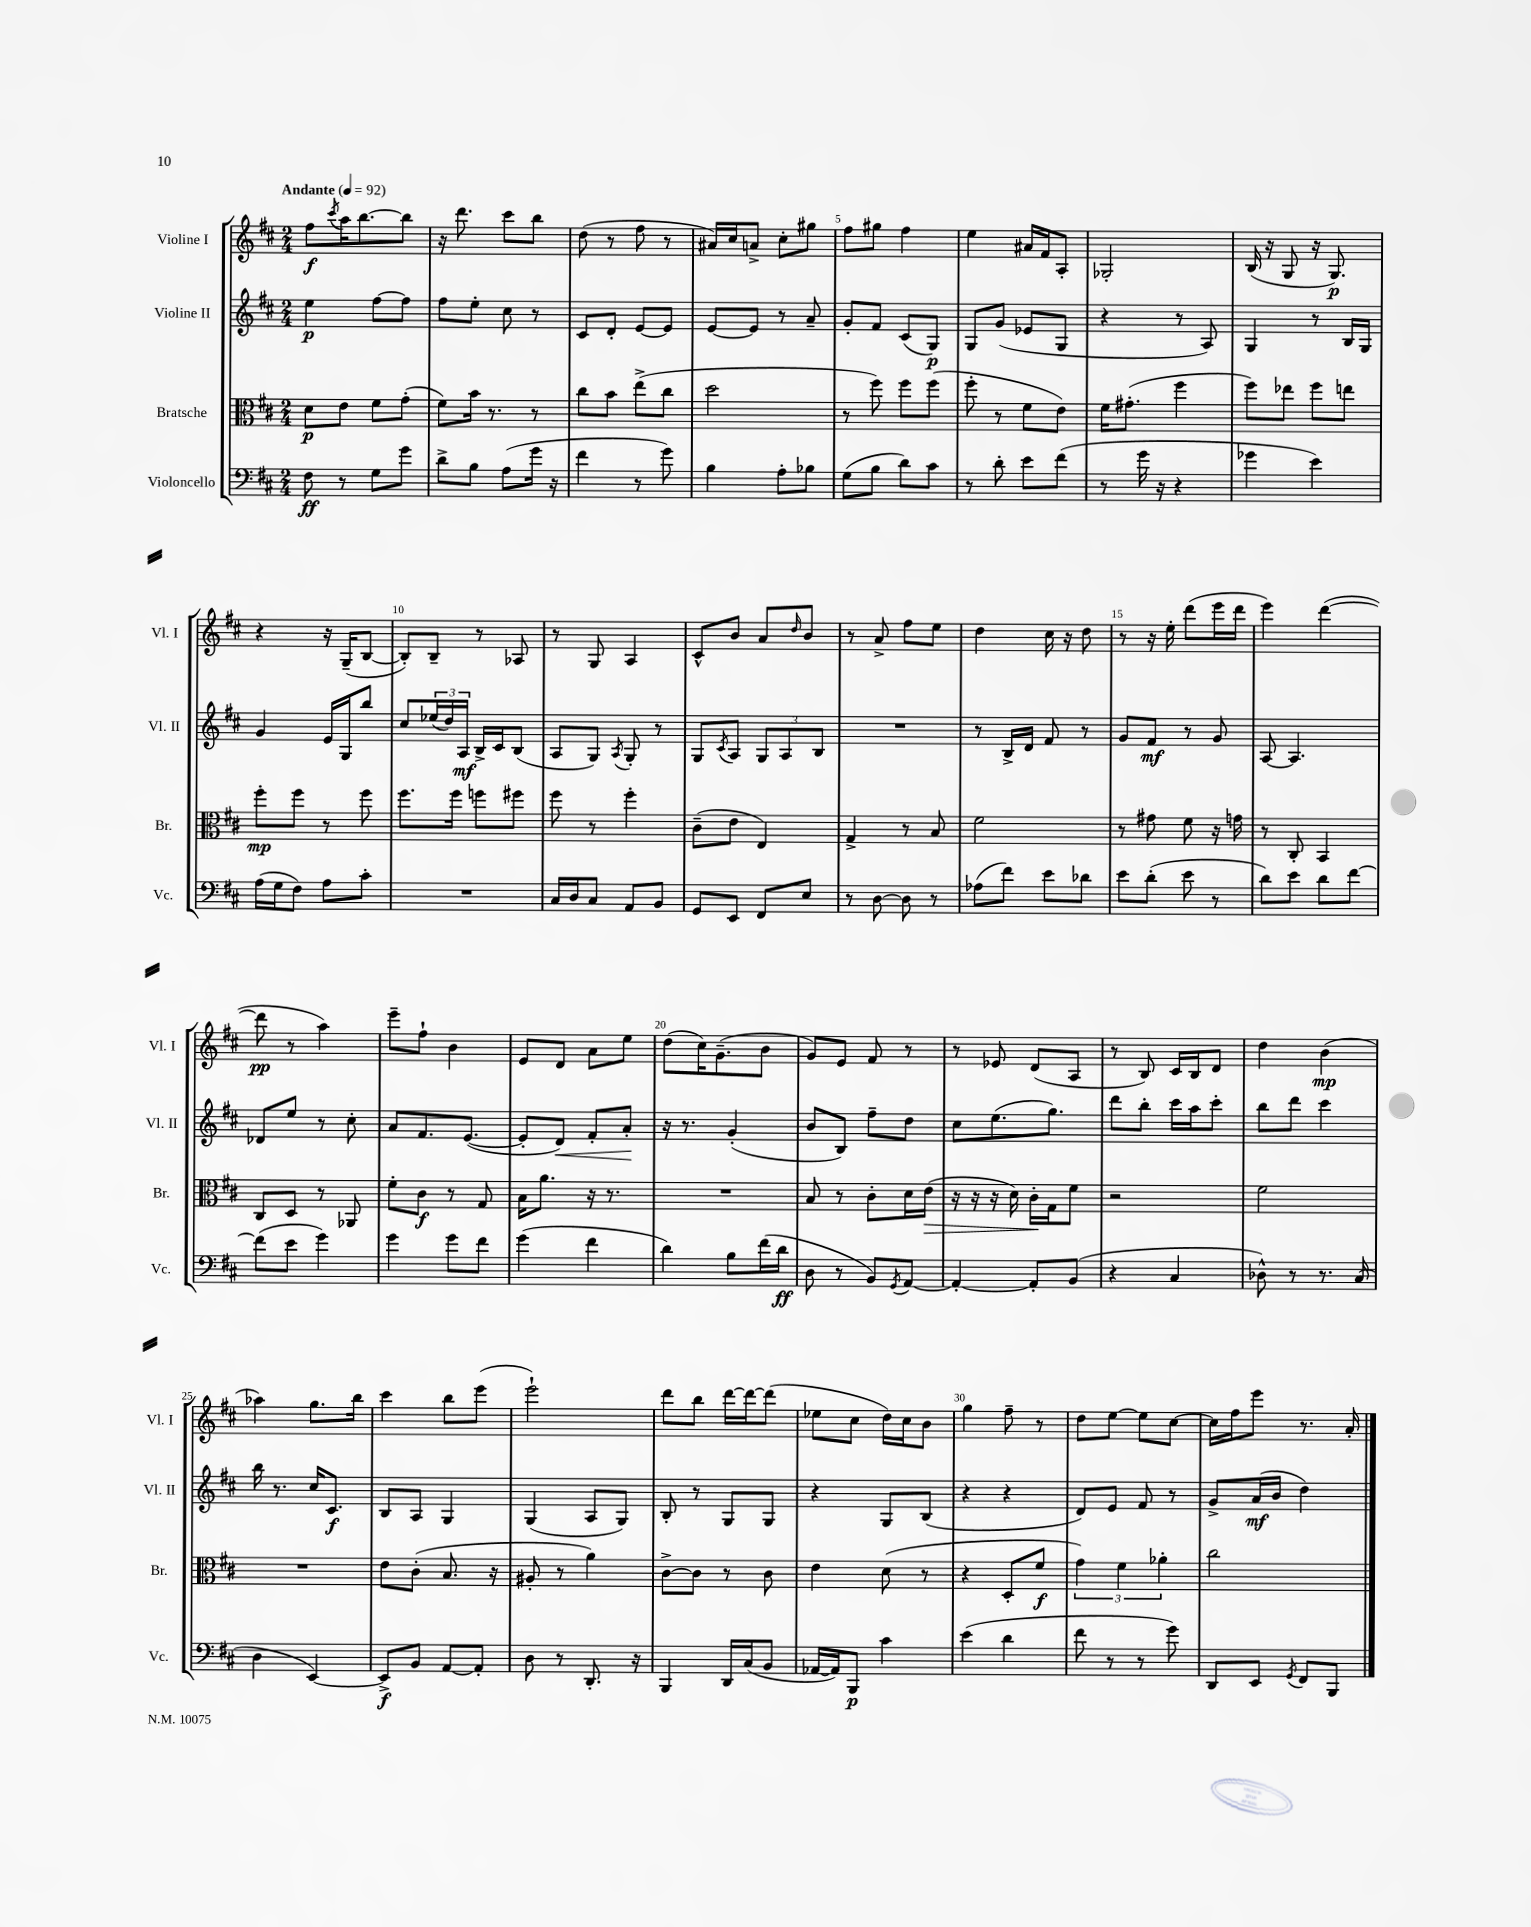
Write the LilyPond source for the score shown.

<<
\new StaffGroup <<
\new Staff = "s0" \with { instrumentName = "Violine I" shortInstrumentName = "Vl. I" } {
    \clef treble \key d \major \numericTimeSignature \time 2/4 \tempo "Andante" 4 = 92
    fis''8\f \acciaccatura { cis'''8 } a''16 b''8.~ b''8 |
    r16 d'''8. cis'''8 b''8 |
    d''8( r8 fis''8 r8 |
    ais'16) cis''16 a'8-> cis''8-. gis''8 |
    fis''8 gis''8 fis''4 |
    e''4 ais'16 fis'16 a8-. |
    ges2-. |
    b16( r16 g8 r16 g8.\p) |
    r4 r16 g16--( b8~ |
    b8-.) b8-- r8 aes8 |
    r8 g8 a4 |
    cis'8-^ b'8 a'8 \grace { d''16 } b'8 |
    r8 a'8-> fis''8 e''8 |
    d''4 cis''16 r16 d''8 |
    r8 r16 e''16-. d'''8( e'''16 d'''16 |
    e'''4) d'''4~( |
    d'''8\pp r8 a''4) |
    e'''8-- fis''8-! b'4 |
    e'8 d'8 a'8 e''8 |
    d''8( cis''16) g'8.--( b'8 |
    g'8) e'8 fis'8 r8 |
    r8 ees'8 d'8( a8 |
    r8 b8) cis'16 b16 d'8 |
    d''4 b'4\mp( |
    aes''4) g''8. b''16 |
    cis'''4 b''8 e'''8( |
    e'''2-!) |
    d'''8 b''8 d'''16~ d'''16~ d'''8( |
    ees''8 cis''8 d''16) cis''16 b'8 |
    g''4 fis''8-- r8 |
    d''8 e''8~ e''8 cis''8~ |
    cis''16 fis''16 e'''8 r8. a'16-. \bar "|." |
}
\new Staff = "s1" \with { instrumentName = "Violine II" shortInstrumentName = "Vl. II" } {
    \clef treble \key d \major \numericTimeSignature \time 2/4
    e''4\p fis''8~ fis''8 |
    fis''8 e''8-. cis''8 r8 |
    cis'8 d'8-. e'8~ e'8 |
    e'8~ e'8 r8 a'8-- |
    g'8-. fis'8 cis'8( g8\p) |
    g8 g'8( ees'8 g8 |
    r4 r8 a8) |
    g4 r8 b16 g16 |
    g'4 e'16 g16 b''8 |
    cis''8 \tuplet 3/2 { ees''16( d''16) a16\mf } b16-> cis'16 b8( |
    a8 g8) \acciaccatura { a8 } g8-. r8 |
    g8 \acciaccatura { cis'8 } a8 \tuplet 3/2 { g8 a8 b8 } |
    R2 |
    r8 b16-> d'16 fis'8 r8 |
    g'8 fis'8\mf r8 g'8 |
    a8~ a4. |
    des'8 e''8 r8 cis''8-. |
    a'8 fis'8. e'8.~( |
    e'8-. d'8\<) fis'8-. a'8-.\! |
    r16 r8. g'4-.( |
    b'8 b8) fis''8-- d''8 |
    cis''8 e''8.( g''8.) |
    d'''8 b''8-. cis'''16 a''16 cis'''8-. |
    b''8 d'''8 cis'''4 |
    b''16 r8. cis''16 cis'8.\f |
    b8 a8 g4 |
    g4( a8 g8) |
    b8-. r8 g8 g8 |
    r4 g8 b8( |
    r4 r4 |
    d'8) e'8 fis'8 r8 |
    g'8-> a'16\mf( b'16 d''4) \bar "|." |
}
\new Staff = "s2" \with { instrumentName = "Bratsche" shortInstrumentName = "Br." } {
    \clef alto \key d \major \numericTimeSignature \time 2/4
    d'8\p e'8 fis'8 g'8-.( |
    fis'8) b'16 r8. r8 |
    cis''8 b'8 e''8->( cis''8 |
    d''2 |
    r8 fis''8) fis''8 fis''8( |
    fis''8-. r8 fis'8 e'8) |
    fis'16 gis'8.-.( fis''4 |
    fis''8) ees''8 fis''8 e''8 |
    fis''8-.\mp fis''8 r8 fis''8 |
    fis''8. fis''16 f''8 fis''8 |
    fis''8 r8 fis''4-. |
    cis'8--( e'8 e4) |
    g4-> r8 b8 |
    fis'2 |
    r8 gis'8 fis'8 r16 g'16 |
    r8 cis8-. b,4 |
    cis8 d8 r8 aes,8 |
    fis'8-. cis'8\f r8 g8 |
    b16 a'8. r16 r8. |
    R2 |
    b8 r8 cis'8-. d'16 e'16\>( |
    r16 r16 r16 d'16) cis'16-.\! g16 fis'8 |
    r2 |
    fis'2 |
    R2 |
    e'8 cis'8-.( b8. r16 |
    ais8-. r8 a'4) |
    cis'8~-> cis'8 r8 cis'8 |
    e'4 d'8( r8 |
    r4 d8-. fis'8\f |
    \tuplet 3/2 { g'4) fis'4 aes'4-. } |
    cis''2 \bar "|." |
}
\new Staff = "s3" \with { instrumentName = "Violoncello" shortInstrumentName = "Vc." } {
    \clef bass \key d \major \numericTimeSignature \time 2/4
    fis8\ff r8 g8 g'8 |
    d'8-> b8 a8( g'16 r16 |
    fis'4 r8 g'8) |
    b4 a8-. bes8 |
    g8( b8 d'8) cis'8 |
    r8 d'8-. e'8 fis'8( |
    r8 g'16 r16 r4 |
    ges'4 e'4) |
    a16( g16 fis8) a8 cis'8-. |
    R2 |
    cis16 d16 cis8 a,8 b,8 |
    g,8 e,8 fis,8 e8 |
    r8 d8~ d8 r8 |
    aes8( fis'8) e'8 des'8 |
    e'8 d'8-.( e'8 r8 |
    d'8) e'8 d'8 fis'8~ |
    fis'8( e'8 g'4) |
    g'4 g'8 fis'8 |
    g'4( fis'4 |
    d'4) b8 fis'16( d'16\ff |
    d8 r8 b,8) \acciaccatura { g,8 } a,8~ |
    a,4~-. a,8-. b,8( |
    r4 cis4 |
    des8-^) r8 r8. cis16( |
    d4 e,4~) |
    e,8->\f b,8 a,8~ a,8-. |
    d8 r8 d,8.-. r16 |
    b,,4 d,16 cis16( b,8 |
    aes,16~ aes,16) b,,8\p cis'4 |
    e'4( d'4 |
    fis'8 r8 r8 g'8) |
    d,8 e,8 \acciaccatura { g,8 } fis,8 b,,8 \bar "|." |
}
>>
>>
\layout { \context { \Score \override BarNumber.break-visibility = ##(#f #t #t) barNumberVisibility = #(every-nth-bar-number-visible 5) } }
